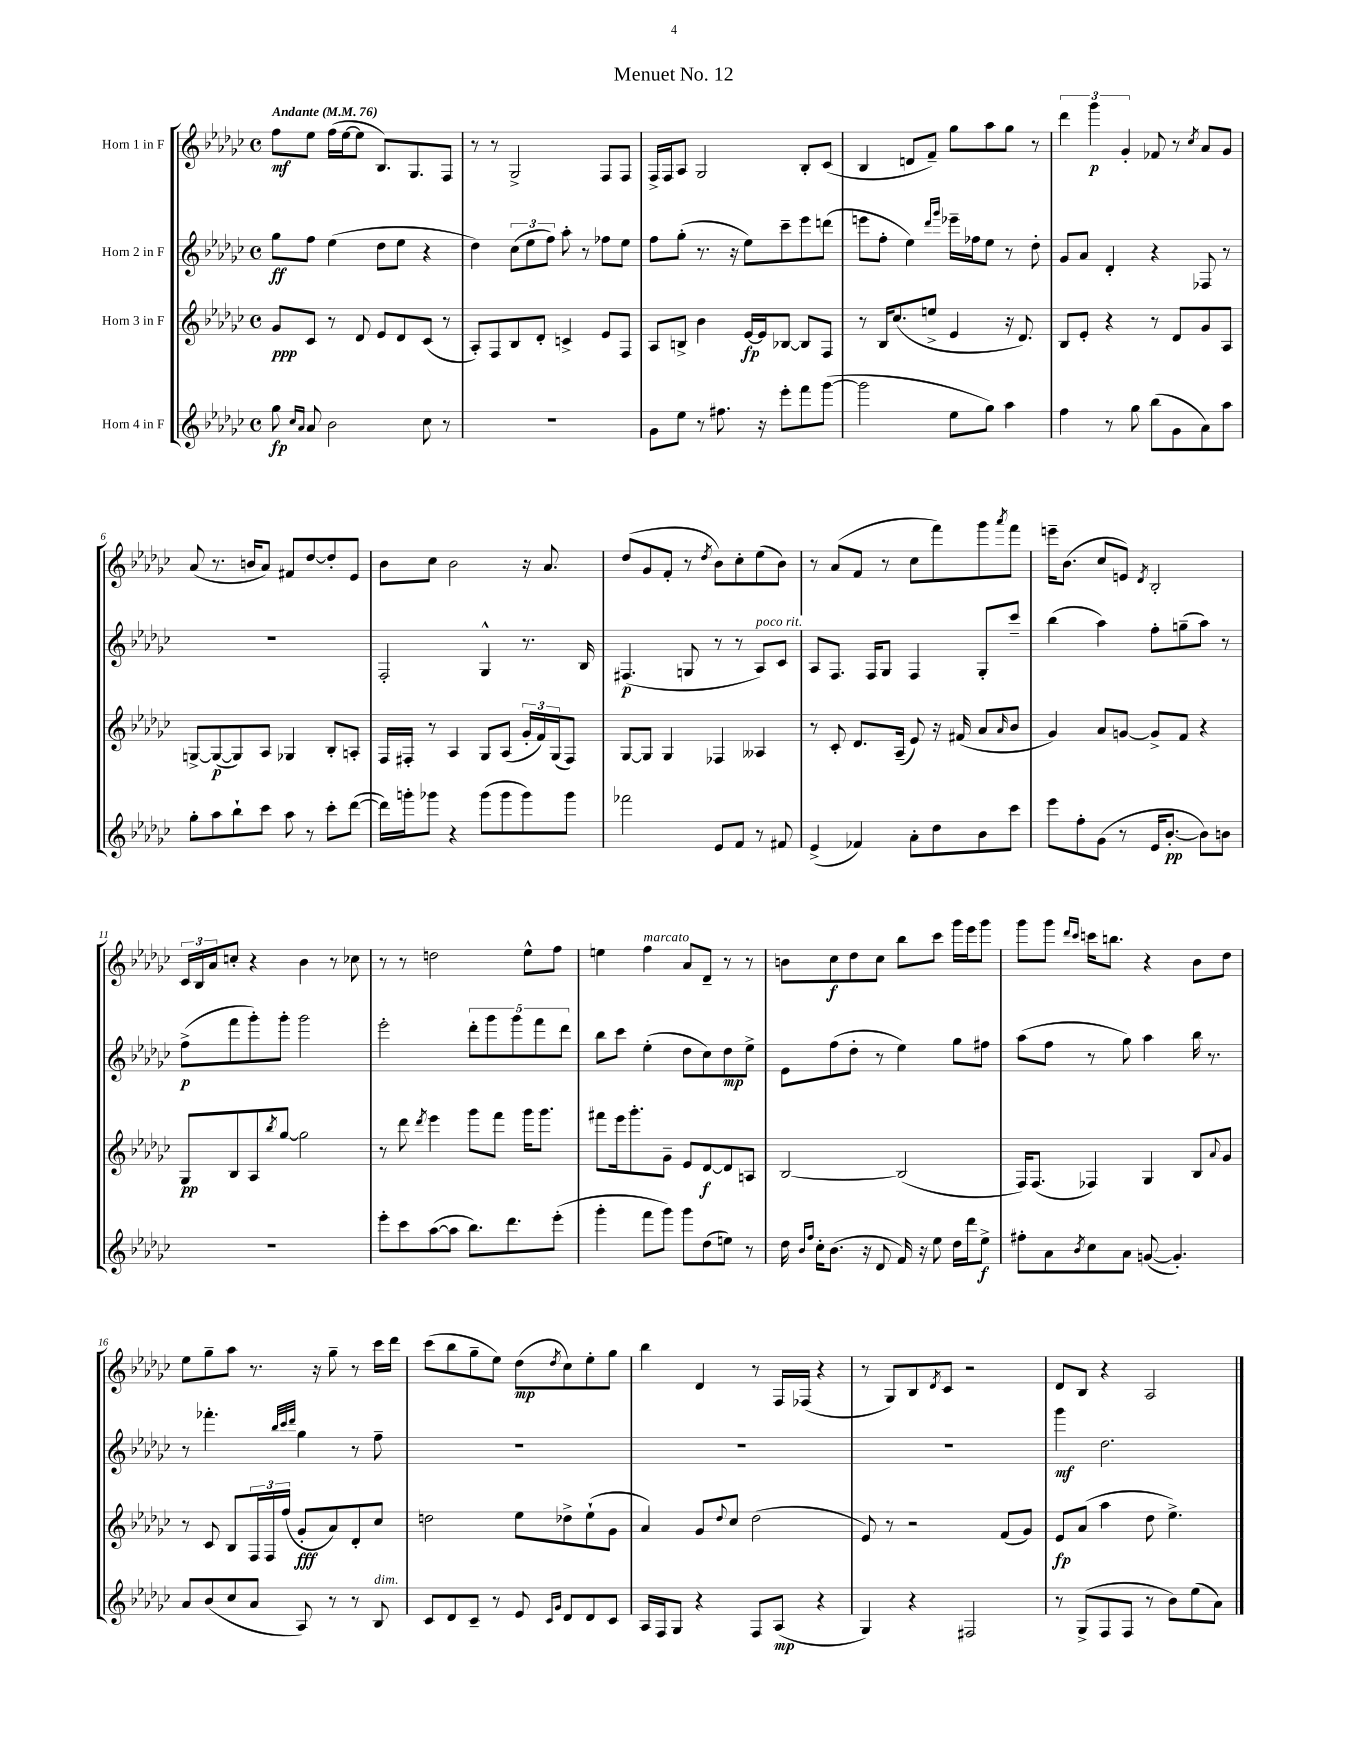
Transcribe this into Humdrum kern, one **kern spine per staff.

**kern	**dynam	**kern	**dynam	**kern	**dynam	**kern	**dynam
*part4	*part4	*part3	*part3	*part2	*part2	*part1	*part1
*staff4	*staff4	*staff3	*staff3	*staff2	*staff2	*staff1	*staff1
*I"Horn 4 in F	*	*I"Horn 3 in F	*	*I"Horn 2 in F	*	*I"Horn 1 in F	*
*clefG2	*	*clefG2	*	*clefG2	*	*clefG2	*
*k[b-e-a-d-g-c-]	*	*k[b-e-a-d-g-c-]	*	*k[b-e-a-d-g-c-]	*	*k[b-e-a-d-g-c-]	*
*M4/4	*	*M4/4	*	*M4/4	*	*M4/4	*
*met(c)	*	*met(c)	*	*met(c)	*	*met(c)	*
*MM76	*	*MM76	*	*MM76	*	*MM76	*
=1	=1	=1	=1	=1	=1	=1	=1
!	!	!	!	!	!	!LO:TX:a:B:t=Andante	!
8gg-\	fp	8g-/L	ppp	8gg-\L	ff	8ff\L	mf
16qqcc-/LL	.	.	.	.	.	.	.
16qqa-/JJ	.	.	.	.	.	.	.
8a-/	.	8c-/J	.	8ff\J	.	8ee-\J	.
2b-\	.	8r	.	(4ee-\	.	(16ff\LL	.
.	.	.	.	.	.	[16ee-\J	.
.	.	8d-/	.	.	.	8ee-\J]	.
.	.	8e-/L	.	8dd-\L	.	8.B-/L)	.
.	.	8d-/	.	8ee-\J	.	.	.
.	.	.	.	.	.	8.G-/	.
8cc-\	.	(8c-/J	.	4r	.	.	.
8r	.	8r	.	.	.	8F/J	.
=2	=2	=2	=2	=2	=2	=2	=2
1r	.	8A-'/L)	.	4dd-\)	.	8r	.
.	.	8F/	.	.	.	8r	.
.	.	8B-/	.	(12cc-\L	.	2G-^/	.
.	.	.	.	12ee-\	.	.	.
.	.	8d-'/J	.	.	.	.	.
.	.	.	.	12ff\J)	.	.	.
.	.	4cn^/	.	8aa-'\	.	.	.
.	.	.	.	8r	.	.	.
.	.	8e-/L	.	8ff-X\L	.	8F/L	.
.	.	8F/J	.	8ee-\J	.	8F/J	.
=3	=3	=3	=3	=3	=3	=3	=3
8g-\L	.	8A-/L	.	8ff\L	.	16F^/LL	.
.	.	.	.	.	.	16F/J	.
8ee-\J	.	8Bn^/J	.	(8gg-'\J	.	8A-/J	.
8r	.	4b-\	.	8.r	.	2G-/	.
8.ff#X\	.	.	.	.	.	.	.
.	.	.	.	16r	.	.	.
.	.	[16e-/LL	fp	8ee-\L)	.	.	.
16r	.	16e-/J]	.	.	.	.	.
8eee-'\L	.	[8B-X/J	.	8ccc-~\	.	.	.
8fff\	.	8B-/L]	.	8eee-\	.	8B-'/L	.
([8ggg-\J	.	8F/J	.	(8dddn\J	.	(8c-/J	.
=4	=4	=4	=4	=4	=4	=4	=4
2ggg-\]	.	8r	.	8eeen\L	.	4B-/	.
.	.	16B-/KL	.	8ff'\J	.	.	.
.	.	(8.cc-/	.	.	.	.	.
.	.	.	.	4ee-\)	.	8dn/L	.
.	.	8een^/J	.	.	.	8f~/J)	.
.	.	.	.	16qqddd-/LL	.	.	.
.	.	.	.	16qqggg-/JJ	.	.	.
8ee-\L	.	4e-/	.	16eee-X~\LL	.	8gg-\L	.
.	.	.	.	16ff-X\J	.	.	.
8gg-\J)	.	.	.	8ee-\J	.	8aa-\	.
4aa-\	.	16r	.	8r	.	8gg-\J	.
.	.	8.d-/)	.	.	.	.	.
.	.	.	.	8dd-'\	.	8r	.
=5	=5	=5	=5	=5	=5	=5	=5
4ff\	.	8B-/L	.	8g-/L	.	6ddd-\	.
.	.	8e-'/J	.	8a-/J	.	.	.
.	.	.	.	.	.	6ggg-\	p
8r	.	4r	.	4d-'/	.	.	.
.	.	.	.	.	.	6g-'/	.
8gg-\	.	.	.	.	.	.	.
(8bb-\L	.	8r	.	4r	.	8f-X/	.
8g-\	.	8d-/L	.	.	.	8r	.
.	.	.	.	.	.	8qcc-/	.
8a-\)	.	8g-/	.	8F-X/	.	8a-/L	.
8aa-\J	.	8A-/J	.	8r	.	8g-/J	.
!!LO:LB:g=z
=6	=6	=6	=6	=6	=6	=6	=6
8gg-'\L	.	[8Gn^/L	.	1r	.	(8a-/	.
8aa-\	.	(8G/_	p	.	.	8.r	.
8bb-`\	.	8G/])	.	.	.	.	.
.	.	.	.	.	.	16bn/KL	.
8ccc-\J	.	8A-/J	.	.	.	8a-/J)	.
8aa-\	.	4G-X/	.	.	.	8f#X/L	.
8r	.	.	.	.	.	[8dd-/	.
8ccc-'\L	.	8B-'/L	.	.	.	8dd-'/]	.
([8ddd-\J	.	8An'/J	.	.	.	8e-/J	.
=7	=7	=7	=7	=7	=7	=7	=7
16ddd-\LL])	.	16F/LL	.	2F'/	.	8b-\L	.
16gggn'\J	.	16F#X'/JJ	.	.	.	.	.
8ggg-X\J	.	8r	.	.	.	8cc-\J	.
4r	.	4A-/	.	.	.	2b-\	.
(8ggg-\L	.	8G-/L	.	4G-^^/	.	.	.
8ggg-\	.	(8A-/J	.	.	.	.	.
8ggg-\)	.	24g-'/LL	.	8.r	.	16r	.
.	.	24f/)	.	.	.	.	.
.	.	.	.	.	.	8.a-/	.
.	.	(24G-/J	.	.	.	.	.
8ggg-\J	.	8F#/J)	.	.	.	.	.
.	.	.	.	16B-/	.	.	.
=8	=8	=8	=8	=8	=8	=8	=8
2fff-X\	.	[8G-/L	.	(4.F#X/	p	(8dd-/L	.
.	.	8G-/J]	.	.	.	8g-/	.
.	.	4G-/	.	.	.	8f'/J	.
.	.	.	.	8Gn/	.	8r	.
.	.	.	.	.	.	8qdd-/	.
8e-/L	.	4F-X/	.	8r	.	8b-\L)	.
8f/J	.	.	.	8r	.	8cc-'\	.
!	!	!	!	!LO:TX:a:i:t=poco rit.	!	!	!
8r	.	4A--X/	.	8A-/L)	.	(8ee-\	.
8f#X/	.	.	.	8c-/J	.	8b-\J)	.
=9	=9	=9	=9	=9	=9	=9	=9
(4e-^/	.	8r	.	8A-/L	.	8r	.
.	.	8c-'/	.	8.F/J	.	(8a-/L	.
4f-X/)	.	8.d-/L	.	.	.	8f/J	.
.	.	.	.	16F/KL	.	.	.
.	.	.	.	8G-/J	.	8r	.
.	.	(16A-~/Jk	.	.	.	.	.
8a-'\L	.	8e-/)	.	4F/	.	8cc-\L	.
8dd-\	.	16r	.	.	.	8fff\)	.
.	.	(16f#X/	.	.	.	.	.
8b-\	.	8a-/L	.	8G-'/L	.	8ggg-\	.
.	.	16qqa-/	.	.	.	8qaaa-/	.
8ccc-\J	.	8b-/J	.	8ccc-~/J	.	8fff\J	.
=10	=10	=10	=10	=10	=10	=10	=10
8eee-\L	.	4g-/)	.	(4bb-\	.	16eeen~\KL	.
.	.	.	.	.	.	(8.b-\J	.
8ff'\	.	.	.	.	.	.	.
(8g-\J	.	8a-/L	.	4aa-\)	.	8cc-/L	.
8r	.	[8gn/J	.	.	.	8en/J)	.
.	.	.	.	.	.	8qd-/	.
16e-/KL	.	8g^/L]	.	8ff'\L	.	2B-'/	.
[8.b-'/J	pp	.	.	.	.	.	.
.	.	8f/J	.	(8ggn~\	.	.	.
8b-\L])	.	4r	.	8aa-\J)	.	.	.
8bn\J	.	.	.	8r	.	.	.
!!LO:LB:g=z
=11	=11	=11	=11	=11	=11	=11	=11
1r	.	8G-/L	pp	(8ff^\L	p	24c-/LL	.
.	.	.	.	.	.	24B-/	.
.	.	.	.	.	.	24a-/J	.
.	.	8B-/	.	8fff\	.	8ccn'/J	.
.	.	8A-/	.	8ggg-'\)	.	4r	.
.	.	8qbb-/	.	.	.	.	.
.	.	[8gg-/J	.	8ggg-'\J	.	.	.
.	.	2gg-\]	.	2ggg-\	.	4b-\	.
.	.	.	.	.	.	8r	.
.	.	.	.	.	.	8cc-X\	.
=12	=12	=12	=12	=12	=12	=12	=12
8eee-'\L	.	8r	.	2eee-'\	.	8r	.
8ccc-\	.	8ddd-\	.	.	.	8r	.
.	.	8qddd-/	.	.	.	.	.
([8aa-\	.	4eee-\	.	.	.	2ddn\	.
8aa-\J]	.	.	.	.	.	.	.
8.bb-\L)	.	8ggg-\L	.	10ddd-'\L	.	.	.
.	.	.	.	10ggg-\	.	.	.
.	.	8fff\J	.	.	.	.	.
8.ddd-\	.	.	.	.	.	.	.
.	.	.	.	10ggg-\	.	.	.
.	.	16ggg-\KL	.	.	.	8ee-^^\L	.
.	.	.	.	10fff\	.	.	.
.	.	8.ggg-\J	.	.	.	.	.
(8eee-'\J	.	.	.	.	.	8ff\J	.
.	.	.	.	10ddd-\J	.	.	.
=13	=13	=13	=13	=13	=13	=13	=13
4ggg-'\	.	8fff#X\L	.	8bb-\L	.	4een\	.
.	.	16eee-\k	.	8ccc-\J	.	.	.
.	.	8.ggg-'\	.	.	.	.	.
!	!	!	!	!	!	!LO:TX:a:i:t=marcato	!
8fff\L	.	.	.	(4ee-'\	.	4ff\	.
8ggg-\J)	.	8g-~\J	.	.	.	.	.
8ggg-\L	.	8e-/L	.	8dd-\L	.	8a-/L	.
(8dd-\	.	[8d-/	f	8cc-\)	.	8d-~/J	.
8een\J)	.	8d-/]	.	8dd-\	mp	8r	.
8r	.	8An/J	.	8ee-^\J	.	8r	.
=14	=14	=14	=14	=14	=14	=14	=14
16dd-\	.	[2B-/	.	8e-\L	.	8bn\L	.
16qqb-/LL	.	.	.	.	.	.	.
16qqff/JJ	.	.	.	.	.	.	.
16cc-'\KL	.	.	.	.	.	.	.
(8.b-\J	.	.	.	(8ff\	.	8cc-\	f
.	.	.	.	8dd-'\J	.	8dd-\	.
16r	.	.	.	.	.	.	.
8d-/	.	.	.	8r	.	8cc-\J	.
16f/)	.	(2B-/]	.	4ee-\)	.	8bb-\L	.
16r	.	.	.	.	.	.	.
8ee-\	.	.	.	.	.	8ccc-\J	.
16dd-\LL	.	.	.	8gg-\L	.	16ggg-\LL	.
16ddd-\J	.	.	.	.	.	16eee-\J	.
8ee-^\J	f	.	.	8ff#X\J	.	8ggg-\J	.
=15	=15	=15	=15	=15	=15	=15	=15
8ff#X'\L	.	16F/KL)	.	(8aa-\L	.	8ggg-\L	.
.	.	(8.F/J	.	.	.	.	.
8a-\	.	.	.	8ff\J	.	8ggg-\J	.
.	.	.	.	.	.	16qqddd-/LL	.
8qb-/	.	.	.	.	.	16qqccc-/JJ	.
8cc-\	.	4F-X/)	.	8r	.	16cccn\KL	.
.	.	.	.	.	.	8.bbn\J	.
8a-\J	.	.	.	8gg-\)	.	.	.
([8gn/	.	4G-/	.	4aa-\	.	4r	.
4.g'/])	.	.	.	.	.	.	.
.	.	8B-/L	.	16bb-\	.	8b-\L	.
.	.	.	.	8.r	.	.	.
.	.	8qqa-/	.	.	.	.	.
.	.	8g-/J	.	.	.	8dd-\J	.
!!LO:LB:g=z
=16	=16	=16	=16	=16	=16	=16	=16
8a-/L	.	8r	.	8r	.	8ee-\L	.
(8b-/	.	8c-/	.	4.fff-X'\	.	8gg-~\	.
8cc-/	.	8B-/L	.	.	.	8aa-\J	.
8a-/J	.	24F/L	.	.	.	8.r	.
.	.	24F/	.	.	.	.	.
.	.	(24ff/JJ	.	.	.	.	.
.	.	.	.	32qqbb-/LLL	.	.	.
.	.	.	.	32qqccc-/	.	.	.
.	.	.	.	32qqddd-/JJJ	.	.	.
8A-/)	.	8g-'/L	fff	4gg-\	.	.	.
.	.	.	.	.	.	16r	.
8r	.	8a-/)	.	.	.	8gg-~\	.
8r	.	8d-'/	.	8r	.	8r	.
!LO:TX:a:i:t=dim.	!	!	!	!	!	!	!
8B-/	.	8cc-/J	.	8ff~\	.	16ccc-\LL	.
.	.	.	.	.	.	16ddd-\JJ	.
=17	=17	=17	=17	=17	=17	=17	=17
8c-/L	.	2ddn\	.	1r	.	(8ccc-\L	.
8d-/	.	.	.	.	.	8bb-\	.
8c-~/J	.	.	.	.	.	8gg-~\	.
8r	.	.	.	.	.	8ee-\J)	.
8e-/	.	8ee-\L	.	.	.	(8dd-\L	mp
16qqc-/LL	.	.	.	.	.	.	.
16qqg-/JJ	.	.	.	.	.	8qdd-/	.
8d-/L	.	8dd-X^\	.	.	.	8cc-\)	.
8d-/	.	(8ee-`\	.	.	.	8ee-'\	.
8c-/J	.	8g-\J	.	.	.	8gg-\J	.
=18	=18	=18	=18	=18	=18	=18	=18
16A-/LL	.	4a-/)	.	1r	.	4bb-\	.
16F/J	.	.	.	.	.	.	.
8G-/J	.	.	.	.	.	.	.
4r	.	8g-/L	.	.	.	4d-/	.
.	.	8qqdd-/	.	.	.	.	.
.	.	8cc-/J	.	.	.	.	.
8F/L	.	(2dd-\	.	.	.	8r	.
(8A-/J	mp	.	.	.	.	16F/LL	.
.	.	.	.	.	.	(16F-X/JJ	.
4r	.	.	.	.	.	4r	.
=19	=19	=19	=19	=19	=19	=19	=19
4G-/)	.	8e-/)	.	1r	.	8r	.
.	.	8r	.	.	.	8G-/L)	.
4r	.	2r	.	.	.	8B-/	.
.	.	.	.	.	.	8qd-/	.
.	.	.	.	.	.	8c-/J	.
2F#X/	.	.	.	.	.	2r	.
.	.	(8f/L	.	.	.	.	.
.	.	8g-/J)	.	.	.	.	.
=20	=20	=20	=20	=20	=20	=20	=20
8r	.	8e-/L	fp	4ggg-\	mf	8d-/L	.
(8G-^/L	.	(8a-/J	.	.	.	8B-/J	.
8F/	.	4aa-\	.	2.dd-\	.	4r	.
8F/J	.	.	.	.	.	.	.
8r	.	8dd-\	.	.	.	2A-/	.
8b-\L)	.	4.ee-^\)	.	.	.	.	.
(8ee-\	.	.	.	.	.	.	.
8a-\J)	.	.	.	.	.	.	.
==	==	==	==	==	==	==	==
*-	*-	*-	*-	*-	*-	*-	*-
